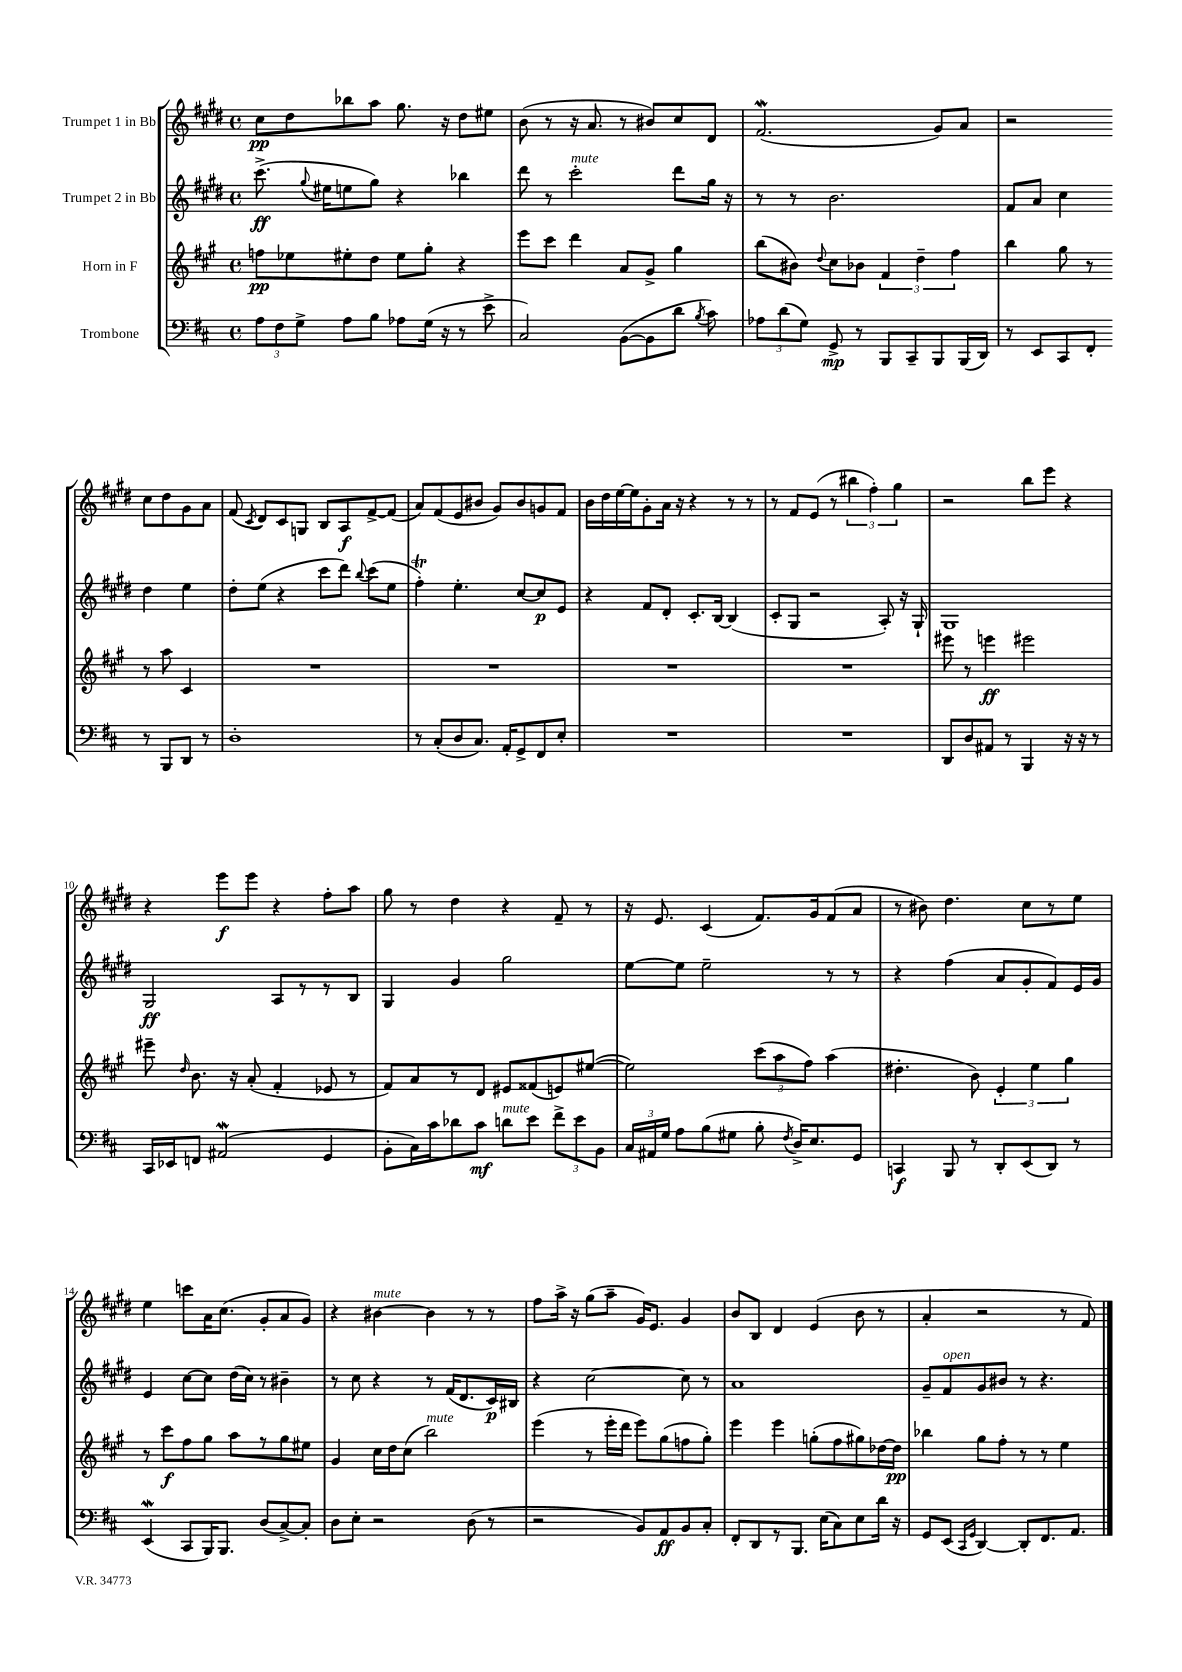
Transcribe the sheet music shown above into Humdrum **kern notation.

**kern	**kern	**kern	**kern
*staff4	*staff3	*staff2	*staff1
*clefF4	*clefG2	*clefG2	*clefG2
*k[f#c#]	*k[f#c#g#]	*k[f#c#g#d#]	*k[f#c#g#d#]
*M4/4	*M4/4	*M4/4	*M4/4
*met(c)	*met(c)	*met(c)	*met(c)
12A	8ff	(8.ccc#^	8cc#
12F#	.	.	.
.	8ee-	.	8dd#
12G^	.	.	.
.	.	8qqgg#	.
.	.	16ee#	.
8A	8ee#'	8ee	8bb-
8B	8dd	8gg#)	8aa
8A-	8ee#	4r	8.gg#
(16G	8gg#'	.	.
16r	.	.	16r
8r	4r	4bb-	8dd#
8e^	.	.	8ee#
=	=	=	=
2C#)	8eee	8ddd#	(8b
.	8ccc#	8r	8r
.	4ddd	2ccc#'	16r
.	.	.	8.a
([8BB	8a	.	8r
8BB]	8g#^	.	8b#)
8d	4gg#	8ddd#	8cc#
8qB	.	.	.
8c#)	.	16gg#	8d#
.	.	16r	.
=	=	=	=
12A-	(8bb	8r	(2.f#
(12d	.	.	.
.	8b#)	8r	.
12G)	.	.	.
.	8qqdd	.	.
8GG^	8cc#	2.b	.
8r	8b-	.	.
8BBB	6f#	.	.
8CC#~	.	.	.
.	6dd~	.	.
8BBB	.	.	8g#)
.	6ff#	.	.
(16BBB	.	.	8a
16DD)	.	.	.
=	=	=	=
8r	4bb	8f#	2r
8EE	.	8a	.
8CC#	8gg#	4cc#	.
8FF#'	8r	.	.
8r	8r	4dd#	8cc#
8BBB	8aa	.	8dd#
8DD	4c#	4ee	8g#
8r	.	.	8a
=	=	=	=
1D'	1r	8dd#'	(8f#
.	.	.	8qc#
.	.	(8ee	8d#)
.	.	4r	8c#
.	.	.	8G
.	.	8ccc#	8B
.	.	8ddd#)	8A
.	.	8qqbb	.
.	.	(8ccc#	[8f#^
.	.	8ee	(8f#]
=	=	=	=
8r	1r	4ff#')	8a)
(8C#'	.	.	(8f#
8D	.	4.ee'	8e
8.C#)	.	.	8b#
.	.	.	8g#)
16AA'	.	.	.
8GG^	.	[8cc#	8b#
8FF#	.	8cc#]	8g
8E'	.	8e	8f#
=	=	=	=
1r	1r	4r	16b
.	.	.	16dd#
.	.	.	[16ee
.	.	.	16ee]
.	.	8f#	8g#'
.	.	8d#'	16a
.	.	.	16r
.	.	8.c#'	4r
.	.	[16B	.
.	.	(4B]	8r
.	.	.	8r
=	=	=	=
1r	1r	8c#'	8r
.	.	8G#	8f#
.	.	2r	(8e
.	.	.	8r
.	.	.	6bb#
.	.	.	6ff#')
.	.	8A')	.
.	.	.	6gg#
.	.	16r	.
.	.	16G#`	.
=	=	=	=
8DD	8eee#	1G#	2r
8D	8r	.	.
8AA#	4eee	.	.
8r	.	.	.
4BBB	2eee#	.	8bb
.	.	.	8eee
16r	.	.	4r
16r	.	.	.
8r	.	.	.
=	=	=	=
16CC#	8eee#~	2G#	4r
16EE-	.	.	.
.	16qqdd	.	.
8FF	8.b	.	.
(2AA#	.	.	8eee
.	16r	.	.
.	(8a'	.	8eee
.	4f#'	8A	4r
.	.	8r	.
4GG	8e-	8r	8ff#'
.	8r	8B	8aa
=	=	=	=
8BB'	8f#)	4G#	8gg#
16C#)	8a	.	8r
16c#	.	.	.
8d-	8r	4g#	4dd#
8c#	8d	.	.
8d	8e#	2gg#	4r
8e	(8f##	.	.
12f#^	8e)	.	8f#~
12e	.	.	.
.	([8ee#	.	8r
12BB	.	.	.
=	=	=	=
24C#	2ee#])	[8ee	16r
24AA#	.	.	.
.	.	.	8.e
24G	.	.	.
8A	.	8ee]	.
(8B	.	2ee~	(4c#
8G#	.	.	.
8B'	(12ccc#	.	8.f#)
.	12aa	.	.
8qF#	.	.	.
16D^)	.	.	.
.	12ff#)	.	.
8.E	.	.	16g#
.	(4aa	8r	(8f#
8GG	.	8r	8a
=	=	=	=
4CC	4.dd#'	4r	8r
.	.	.	8b#)
8BBB	.	(4ff#	4.dd#
8r	8b)	.	.
8DD'	6e'	8a	.
(8EE	.	8g#'	8cc#
.	6ee	.	.
8DD)	.	8f#)	8r
.	6gg#	.	.
8r	.	16e	8ee
.	.	16g#	.
=	=	=	=
(4EE	8r	4e	4ee
.	8ccc#	.	.
8CC#	8ff#	[8cc#	8ccc
16BBB)	8gg#	8cc#]	16a
8.BBB	.	.	(8.cc#
.	8aa	(16dd#	.
.	.	16cc#)	.
(8D	8r	8r	8g#'
[8C#^)	8gg#	4b#~	8a
8C#']	8ee#	.	8g#)
=	=	=	=
8D	4g#	8r	4r
8E'	.	8cc#	.
2r	16cc#	4r	[4b#
.	16dd	.	.
.	(8cc#	.	.
.	2bb)	8r	4b#]
.	.	(16f#	.
.	.	8.d#	.
(8D	.	.	8r
8r	.	16c#)	8r
.	.	16B#	.
=	=	=	=
2r	(4eee	4r	8ff#
.	.	.	16aa^
.	.	.	16r
.	8r	[2cc#	(8gg#
.	16eee'	.	8aa~
.	16ddd	.	.
8BB)	8eee)	.	16g#)
.	.	.	8.e
8AA	(8gg#	.	.
8BB	8ff	8cc#]	4g#
8C#'	8gg#')	8r	.
=	=	=	=
8FF#'	4eee	1a	8b
8DD	.	.	8B
8r	4eee	.	4d#
8.BBB	.	.	.
.	(8gg'	.	(4e
(16E	.	.	.
8C#)	8ff#	.	.
8E	8gg#)	.	8b
16d	[16dd-	.	8r
16r	16dd-]	.	.
=	=	=	=
8GG	4bb-	8g#~	4a'
(8EE	.	8f#	.
16qqCC#	.	.	.
16qqGG	.	.	.
[4DD)	8gg#	8g#	2r
.	8ff#'	8b#	.
8DD']	8r	8r	.
8.FF#	8r	4.r	.
.	4ee	.	8r
8.AA	.	.	.
.	.	.	8f#)
==	==	==	==
*-	*-	*-	*-
